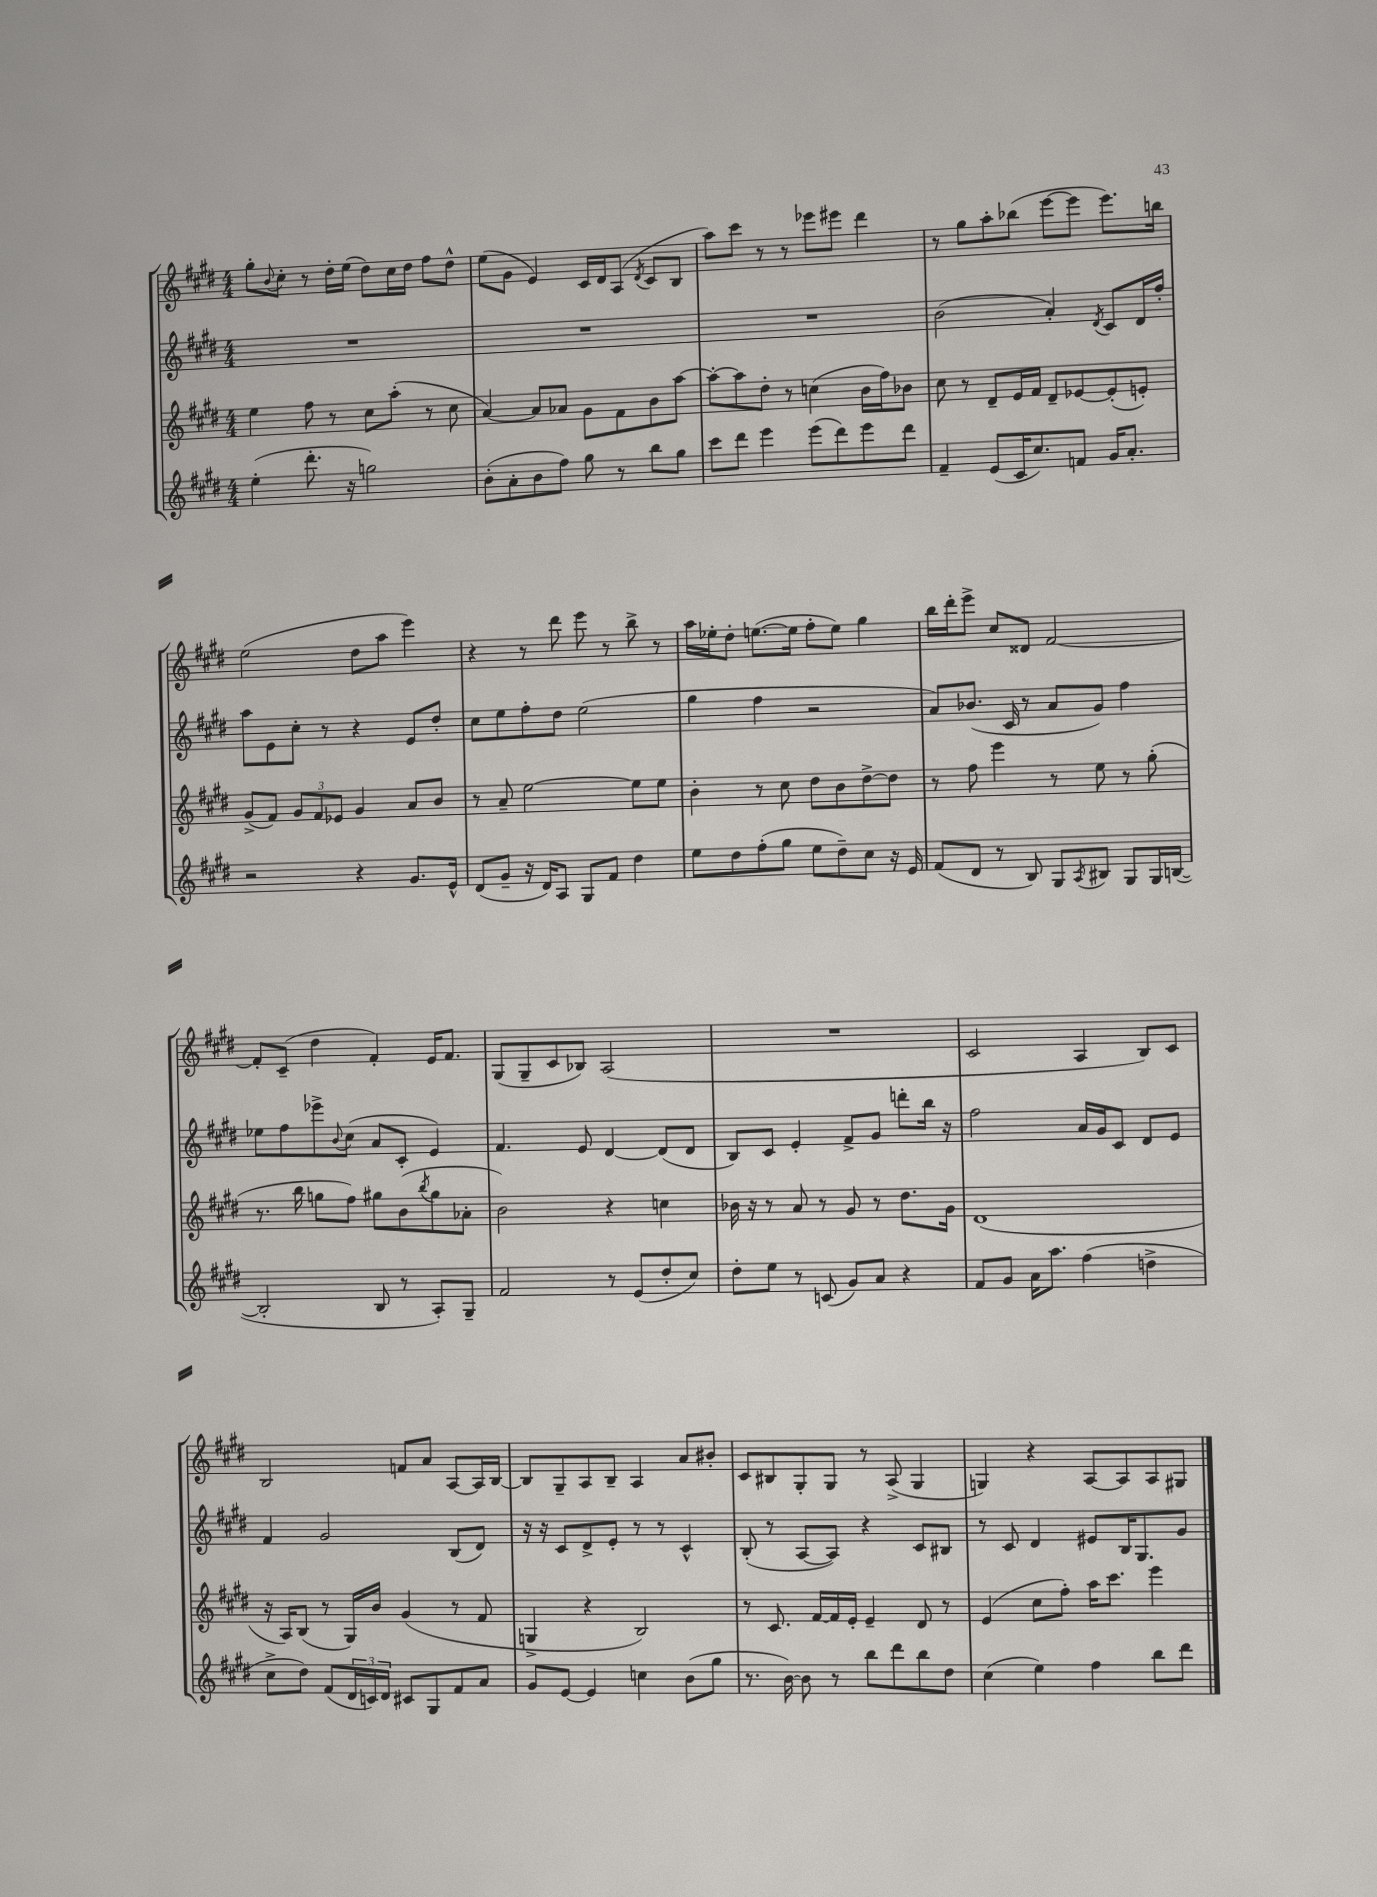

**kern	**kern	**kern	**kern
*part4	*part3	*part2	*part1
*staff4	*staff3	*staff2	*staff1
*clefG2	*clefG2	*clefG2	*clefG2
*k[f#c#g#d#]	*k[f#c#g#d#]	*k[f#c#g#d#]	*k[f#c#g#d#]
*M4/4	*M4/4	*M4/4	*M4/4
=28	=28	=28	=28
(4ee'\	4ee\	1r	8gg#'\L
.	.	.	8qqb/
.	.	.	8cc#'\J
8.ddd#'\	8ff#\	.	8r
.	8r	.	16dd#'\LL
16r	.	.	(16ee\JJ
2ggn\)	8cc#\L	.	8dd#\L)
.	(8aa'\J	.	16cc#\L
.	.	.	16dd#\JJ
.	8r	.	8ff#\L
.	8cc#\	.	8dd#^^\J
=29	=29	=29	=29
(8b'\L	[4a/)	1r	(8ee\L
8a'\	.	.	8g#\J
8b\	8a/L]	.	4e/)
8ff#\J)	8a-X/J	.	.
8gg#\	8g#\L	.	16c#/LL
.	.	.	16d#/J
8r	8f#\	.	(8A/J
.	.	.	8qd#/
8bb\L	8b\	.	8c#/L
8gg#\J	[8aa\J	.	8B/J
=30	=30	=30	=30
8ccc#\L	8aa'\L_	1r	8aa\L)
8ddd#\J	8aa\]	.	8ccc#\J
4eee\	8dd#'\J	.	8r
.	8r	.	8r
(8eee\L	(4ccn\	.	8eee-X\L
8ddd#\)	.	.	8eee#X\J
8eee\	16b\LL	.	4ddd#\
.	16ff#\J)	.	.
8ddd#\J	8b-X\J	.	.
=31	=31	=31	=31
4f#~/	8cc#\	(2b\	8r
.	8r	.	8gg#\L
(8e/L	8d#~/L	.	8aa'\
16c#/K	16e/L	.	(8bb-X\J
8.cc#/)	16f#/JJ	.	.
.	8d#~/L	4a'/)	[8eee\L
8fn/J	[8e-X/	.	8eee\J]
.	.	8qd#/	.
16g#/KL	(8e-'/]	8c#/L	8.eee\L)
8.a'/J	.	.	.
.	8en'/J)	16d#/L	.
.	.	16ff#'/JJ	16bbn\Jk
!!LO:LB:g=z
=32	=32	=32	=32
2r	(8g#^/L	8aa\L	(2ee\
.	8f#/J)	8e\	.
.	12g#/L	8cc#'\J	.
.	12f#/	.	.
.	.	8r	.
.	12e-X/J	.	.
4r	4g#/	4r	8dd#\L
.	.	.	8aa\J
8.g#/L	8a/L	8e/L	4eee\)
.	8b/J	8dd#'/J	.
16e^^/Jk	.	.	.
=33	=33	=33	=33
(8d#/L	8r	8cc#\L	4r
8g#~/J	8a~/	8ee\	.
16r	[2ee\	8ff#'\	8r
16d#/KL)	.	.	.
8A/J	.	8dd#\J	8ddd#\
8G#/L	.	(2ee\	8eee\
8f#/J	.	.	8r
4dd#\	8ee\L]	.	8bb^\
.	8ee\J	.	8r
=34	=34	=34	=34
8ee\L	4b'\	4gg#\	16aa\LL
.	.	.	16ee-X'\J
8dd#\	.	.	8dd#'\J
(8ff#'\	8r	4ff#\	([8.een\L
8gg#\J	8cc#\	.	.
.	.	.	16ee\Jk]
8ee\L	8dd#\L	2r	8ff#'\L
8dd#~\)	8b\	.	8ee\J)
8cc#\J	[8dd#^\	.	4gg#\
16r	8dd#\J]	.	.
16e/	.	.	.
=35	=35	=35	=35
(8f#/L	8r	8a/L)	16bb\LL
.	.	.	16ddd#'\J
8d#/J	8ff#\	(8.b-X/J	8eee^\J
8r	4eee\	.	8cc#/L
.	.	16c#/	.
8B/)	.	8r	8d##X/J
8G#/L	8r	8a/L	[2f#/
8qA/	.	.	.
8B#X/J	8ee\	8g#/J)	.
8G#/L	8r	4ff#\	.
16G#/L	(8gg#'\	.	.
([16Bn/JJ	.	.	.
!!LO:LB:g=z
=36	=36	=36	=36
2B'/]	8.r	8ee-X\L	8f#'/L]
.	.	8ff#\	(8c#~/J
.	16bb\	.	.
.	8ggn\L	8eee-X^\	4dd#\
.	.	8qqb/	.
.	8ff#\J)	(8cc#\J	.
8B/	8gg#X\L	8a/L	4f#'/)
8r	(8b\	8c#'/J	.
.	8qbb/	.	.
8A'/L)	8gg#\	4e/)	16e/KL
.	.	.	8.f#/J
8G#~/J	8a-X'\J	.	.
=37	=37	=37	=37
2f#/	2b\)	4.f#/	(8G#/L
.	.	.	8G#~/
.	.	.	8c#/
.	.	8e/	8B-X/J)
8r	4r	[4d#/	(2A/
(8e/L	.	.	.
8dd#'/	4ccn\	(8d#/L]	.
8cc#/J)	.	8d#/J	.
=38	=38	=38	=38
8dd#'\L	16b-X\	8B/L)	1r
.	16r	.	.
8ee\J	8r	8c#/J	.
8r	8a/	4e'/	.
(8cn/	8r	.	.
8g#/L)	8g#/	8f#^/L	.
8a/J	8r	8g#/J	.
4r	8.dd#\L	8dddn'\L	.
.	.	16bb\Jk	.
.	16g#\Jk	16r	.
=39	=39	=39	=39
8f#/L	(1d#	2ff#\	2c#/
8g#/J	.	.	.
16a\KL	.	.	.
8.aa\J	.	.	.
(4ff#\	.	16a/LL	4A/
.	.	16g#/J	.
.	.	8c#/J	.
4ddn^\	.	8d#/L	8B/L)
.	.	8e/J	8c#/J
!!LO:LB:g=z
=40	=40	=40	=40
8cc#^\L	16r	4f#/	2B/
.	16A/KL)	.	.
8dd#\J)	(8B/J	.	.
(8f#/L	8r	2g#/	.
24d#/L	16G#/LL)	.	.
24cn/)	.	.	.
.	16b/JJ	.	.
24d#/JJ	.	.	.
8c#X/L	(4g#/	.	8fn/L
8G#/	.	.	8a/J
8f#/	8r	(8B/L	[8A/L
8a/J	8f#/	8d#/J)	16A/L]
.	.	.	[16B/JJ
=41	=41	=41	=41
8g#/L	4Gn^/	16r	8B/L]
.	.	16r	.
[8e/J	.	8c#/L	8G#~/
4e/]	4r	8d#^/	8A/
.	.	8e'/J	8B~/J
4ccn\	2B/)	8r	4A/
.	.	8r	.
(8b\L	.	4c#^^/	8a/L
8gg#\J	.	.	8b#X'/J
=42	=42	=42	=42
8.r	8r	(8B'/	8c#/L
.	8.c#/	8r	8B#X/
[16b\)	.	.	.
8b\]	.	[8A/L	8G#'/
.	[16f#/LL	.	.
8r	16f#/]	8A/J])	8G#/J
.	16e'/JJ	.	.
8bb\L	4e~/	4r	8r
8ddd#\	.	.	(8A^/
8bb\	8d#/	8c#/L	4G#/
8dd#\J	8r	8B#X/J	.
=43	=43	=43	=43
(4cc#\	(4e/	8r	4Gn/)
.	.	8c#/	.
4ee\)	8cc#\L	4d#/	4r
.	8ff#'\J)	.	.
4ff#\	16aa\KL	8e#X/L	[8A/L
.	8.ccc#\J	.	.
.	.	16B/K	8A/]
.	.	8.G#/	.
8bb\L	4eee\	.	8A/
8ddd#\J	.	8g#/J	8G#X/J
==	==	==	==
*-	*-	*-	*-
